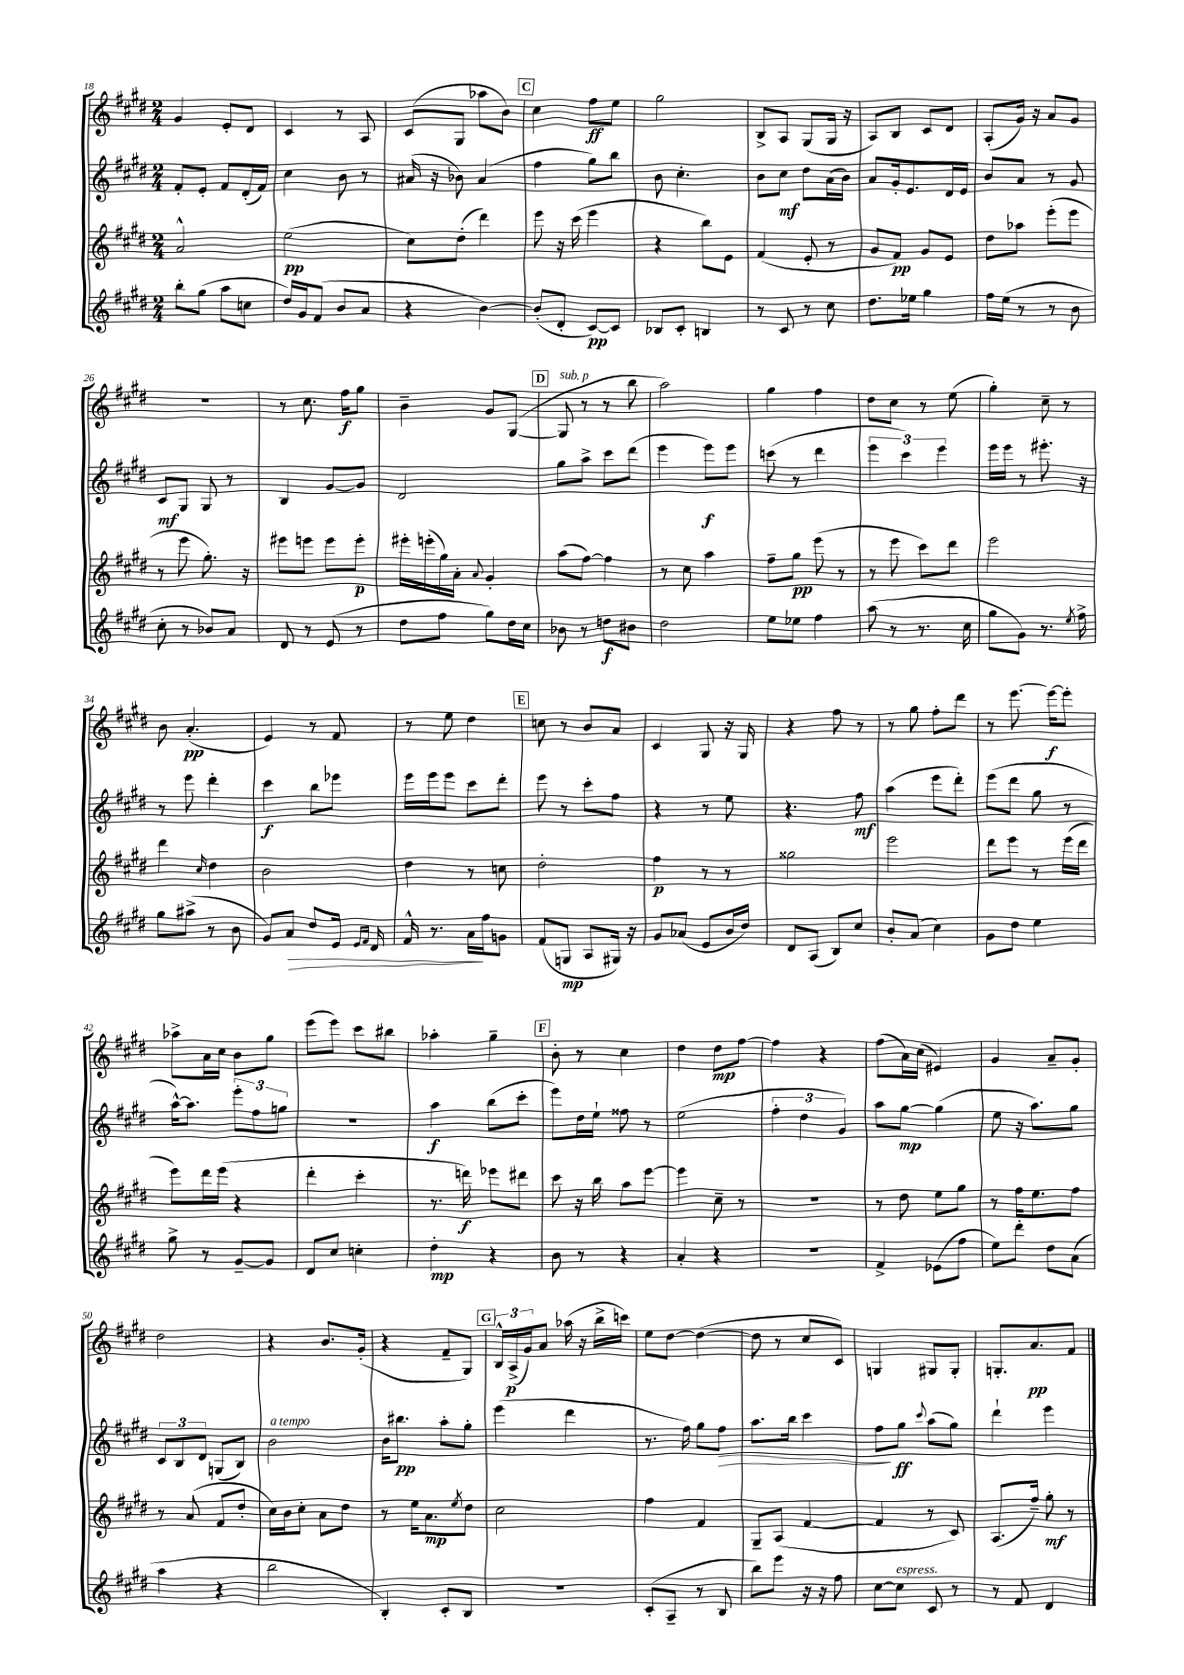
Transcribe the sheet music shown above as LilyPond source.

<<
\new StaffGroup <<
\new Staff = "s0" {
    \clef treble \key e \major \numericTimeSignature \time 2/4
    gis'4 e'8-. dis'8 |
    cis'4 r8 a8 |
    cis'8( gis8 aes''8 b'8) |
    \mark \markup { \box "C" } cis''4 fis''8\ff e''8 |
    gis''2 |
    b8-> a8 gis8( gis16 r16 |
    a8) b8 cis'8 dis'8 |
    a8-.( gis'16) r16 a'8 gis'8 |
    r2 |
    r8 cis''8. fis''16\f gis''8 |
    b'4-- gis'8 gis8~( |
    \mark \markup { \box "D" } gis8^\markup { \italic "sub. p" } r8 r8 b''8 |
    a''2) |
    gis''4 fis''4 |
    dis''8 cis''8 r8 e''8( |
    gis''4-.) cis''8-- r8 |
    b'8 a'4.-.\pp( |
    e'4) r8 fis'8 |
    r8 e''8 dis''4 |
    \mark \markup { \box "E" } c''8 r8 b'8 a'8 |
    cis'4 gis8 r16 gis16 |
    r4 fis''8 r8 |
    r8 gis''8 fis''8-. dis'''8 |
    r8 e'''8.~ e'''16~\f e'''8-. |
    aes''8-> a'16 cis''16 b'8 gis''8 |
    e'''8( e'''8) cis'''8 bis''8 |
    aes''4-. gis''4-- |
    \mark \markup { \box "F" } b'8-. r8 cis''4 |
    dis''4 dis''8\mp fis''8~ |
    fis''4 r4 |
    fis''8( a'16) cis''16( eis'4) |
    gis'4 a'8-- gis'8-. |
    dis''2 |
    r4 b'8. gis'16-.( |
    r4 fis'8-- gis8) |
    \mark \markup { \box "G" } \tuplet 3/2 { b16-^ a16->\p( gis'16) } a'8 aes''16( r16 b''16-> c'''16) |
    e''8 dis''8~ dis''4~( |
    dis''8 r8 cis''8 cis'8) |
    g4 gis8 gis8-. |
    g8.-. a'8.\pp fis'8 \bar "|." |
}
\new Staff = "s1" {
    \clef treble \key e \major \numericTimeSignature \time 2/4
    fis'8-. e'8-. fis'8 dis'16-.( fis'16) |
    cis''4 b'8 r8 |
    ais'16( r16 bes'8) ais'4( |
    \mark \markup { \box "C" } fis''4 gis''8) b''8 |
    b'8 cis''4.-. |
    b'8 cis''8\mf dis''8 a'16( b'16) |
    a'8 gis'16-. e'8. dis'16 e'16 |
    b'8 a'8 r8 gis'8 |
    cis'8\mf gis8 gis8 r8 |
    b4 gis'8~ gis'8 |
    dis'2 |
    \mark \markup { \box "D" } gis''8 a''8-> cis'''8 dis'''8( |
    e'''4 e'''8\f) e'''8 |
    c'''8( r8 dis'''4 |
    \tuplet 3/2 { e'''4 cis'''4) e'''4 } |
    e'''16 e'''16 r8 eis'''8.-. r16 |
    r8 e'''8 dis'''4-. |
    cis'''4\f b''8 ees'''8 |
    e'''16 e'''16 e'''8 cis'''8 dis'''8-. |
    \mark \markup { \box "E" } e'''8 r8 cis'''8-. fis''8 |
    r4 r8 e''8 |
    r4. fis''8\mf |
    a''4( e'''8 dis'''8-.) |
    e'''8( dis'''8 gis''8 r8 |
    a''16~-^) a''8. \tuplet 3/2 { e'''8-. fis''8 g''8 } |
    R2 |
    a''4\f b''8( cis'''8-. |
    \mark \markup { \box "F" } e'''8) dis''16 e''16-! fisis''8 r8 |
    e''2( |
    \tuplet 3/2 { fis''4-. dis''4 gis'4) } |
    a''8 gis''8~\mp gis''4( |
    e''8 r16 a''8.) gis''8 |
    \tuplet 3/2 { cis'8 b8 dis'8 } g8( b8) |
    b'2^\markup { \italic "a tempo" } |
    b'16 bis''8.\pp a''8-. gis''8-. |
    \mark \markup { \box "G" } e'''4( dis'''4 |
    r8. fis''16) gis''8 fis''8\> |
    a''8. b''16 cis'''4 |
    fis''8\! gis''8\ff \appoggiatura { cis'''8 } a''8( gis''8) |
    dis'''4-! e'''4 \bar "|." |
}
\new Staff = "s2" {
    \clef treble \key e \major \numericTimeSignature \time 2/4
    a'2-^ |
    e''2\pp( |
    cis''8) dis''8-.( dis'''4) |
    \mark \markup { \box "C" } e'''8 r16 cis'''16( e'''4 |
    r4 b''8) e'8 |
    fis'4( e'8-. r8 |
    gis'8 fis'8\pp) gis'8 e'8 |
    dis''8 aes''8 e'''8-.( e'''8 |
    r8 e'''8 gis''8.-.) r16 |
    eis'''8 e'''8 e'''8 e'''8-.\p |
    eis'''16-. e'''16-.( gis''16) a'16-. \appoggiatura { a'8 } gis'4-. |
    \mark \markup { \box "D" } a''8( fis''8~) fis''4 |
    r8 cis''8 a''4 |
    fis''8-- gis''8\pp e'''8( r8 |
    r8 e'''8 cis'''8) dis'''8 |
    e'''2 |
    dis'''4 \grace { cis''16 } dis''4 |
    b'2 |
    dis''4 r8 c''8 |
    \mark \markup { \box "E" } dis''2-. |
    fis''4\p r8 r8 |
    gisis''2 |
    e'''2 |
    dis'''8 e'''8 r8 e'''16( dis'''16 |
    e'''8) dis'''16 e'''16( r4 |
    dis'''4-. cis'''4-. |
    r8. d'''16\f) ees'''8 dis'''8 |
    \mark \markup { \box "F" } cis'''8 r16 b''16 a''8 e'''8~ |
    e'''4 cis''8-- r8 |
    R2 |
    r8 dis''8 e''8 gis''8 |
    r8 fis''16 e''8. fis''8 |
    r8 a'8( fis'8 dis''8-. |
    cis''16) b'16 cis''8-. a'8 dis''8 |
    r8 e''16 a'8.\mp \acciaccatura { e''8 } dis''8 |
    \mark \markup { \box "G" } cis''2 |
    fis''4 fis'4 |
    gis8-- a8( fis'4~ |
    fis'4 r8 cis'8) |
    a8.( fis''16--) gis''8-.\mf r8 \bar "|." |
}
\new Staff = "s3" {
    \clef treble \key e \major \numericTimeSignature \time 2/4
    b''8-. gis''8( a''8 c''8 |
    dis''16) gis'16 fis'8( b'8 a'8 |
    r4 b'4~) |
    \mark \markup { \box "C" } b'8-.( dis'8-. cis'8~\pp) cis'8 |
    bes8 cis'8-. b4 |
    r8 cis'8 r8 cis''8 |
    dis''8. ees''16 gis''4 |
    fis''16 e''16( r8 r8 b'8 |
    cis''8-. r8 bes'8) a'8 |
    dis'8 r8 e'8( r8 |
    dis''8 fis''8 gis''8) dis''16 cis''16 |
    \mark \markup { \box "D" } bes'8 r8 d''8\f bis'8 |
    dis''2 |
    e''8 ees''8 fis''4 |
    a''8( r8 r8. cis''16 |
    gis''8 gis'8) r8. \acciaccatura { e''8 } fis''16-> |
    gis''8 ais''8->( r8 b'8 |
    gis'8) a'8\> dis''8 e'16 \grace { e'16 fis'16 } dis'16 |
    fis'16-^ r8. a'16\! fis''16 g'8 |
    \mark \markup { \box "E" } fis'8( g8\mp a8 gis16) r16 |
    gis'8 aes'8( e'8 b'16 dis''16) |
    dis'8 a8( b8) cis''8 |
    b'8-. a'8( cis''4) |
    gis'8 dis''8 e''4 |
    gis''8-> r8 gis'8~-- gis'8 |
    dis'8 cis''8 c''4-. |
    dis''4-.\mp r4 |
    \mark \markup { \box "F" } b'8 r8 r4 |
    a'4-. r4 |
    R2 |
    fis'4-> ees'8( fis''8 |
    e''8) dis'''8-. dis''8 a'8( |
    a''4 r4 |
    b''2 |
    b4-.) cis'8-. b8 |
    \mark \markup { \box "G" } r2 |
    cis'8-.( a8-- r8 b8 |
    b''8) e'''8 r16 r16 fis''8 |
    cis''8~ cis''8^\markup { \italic "espress." } cis'8 r8 |
    r8 fis'8 dis'4 \bar "|." |
}
>>
>>
\layout { \context { \Score currentBarNumber = #18 } }
